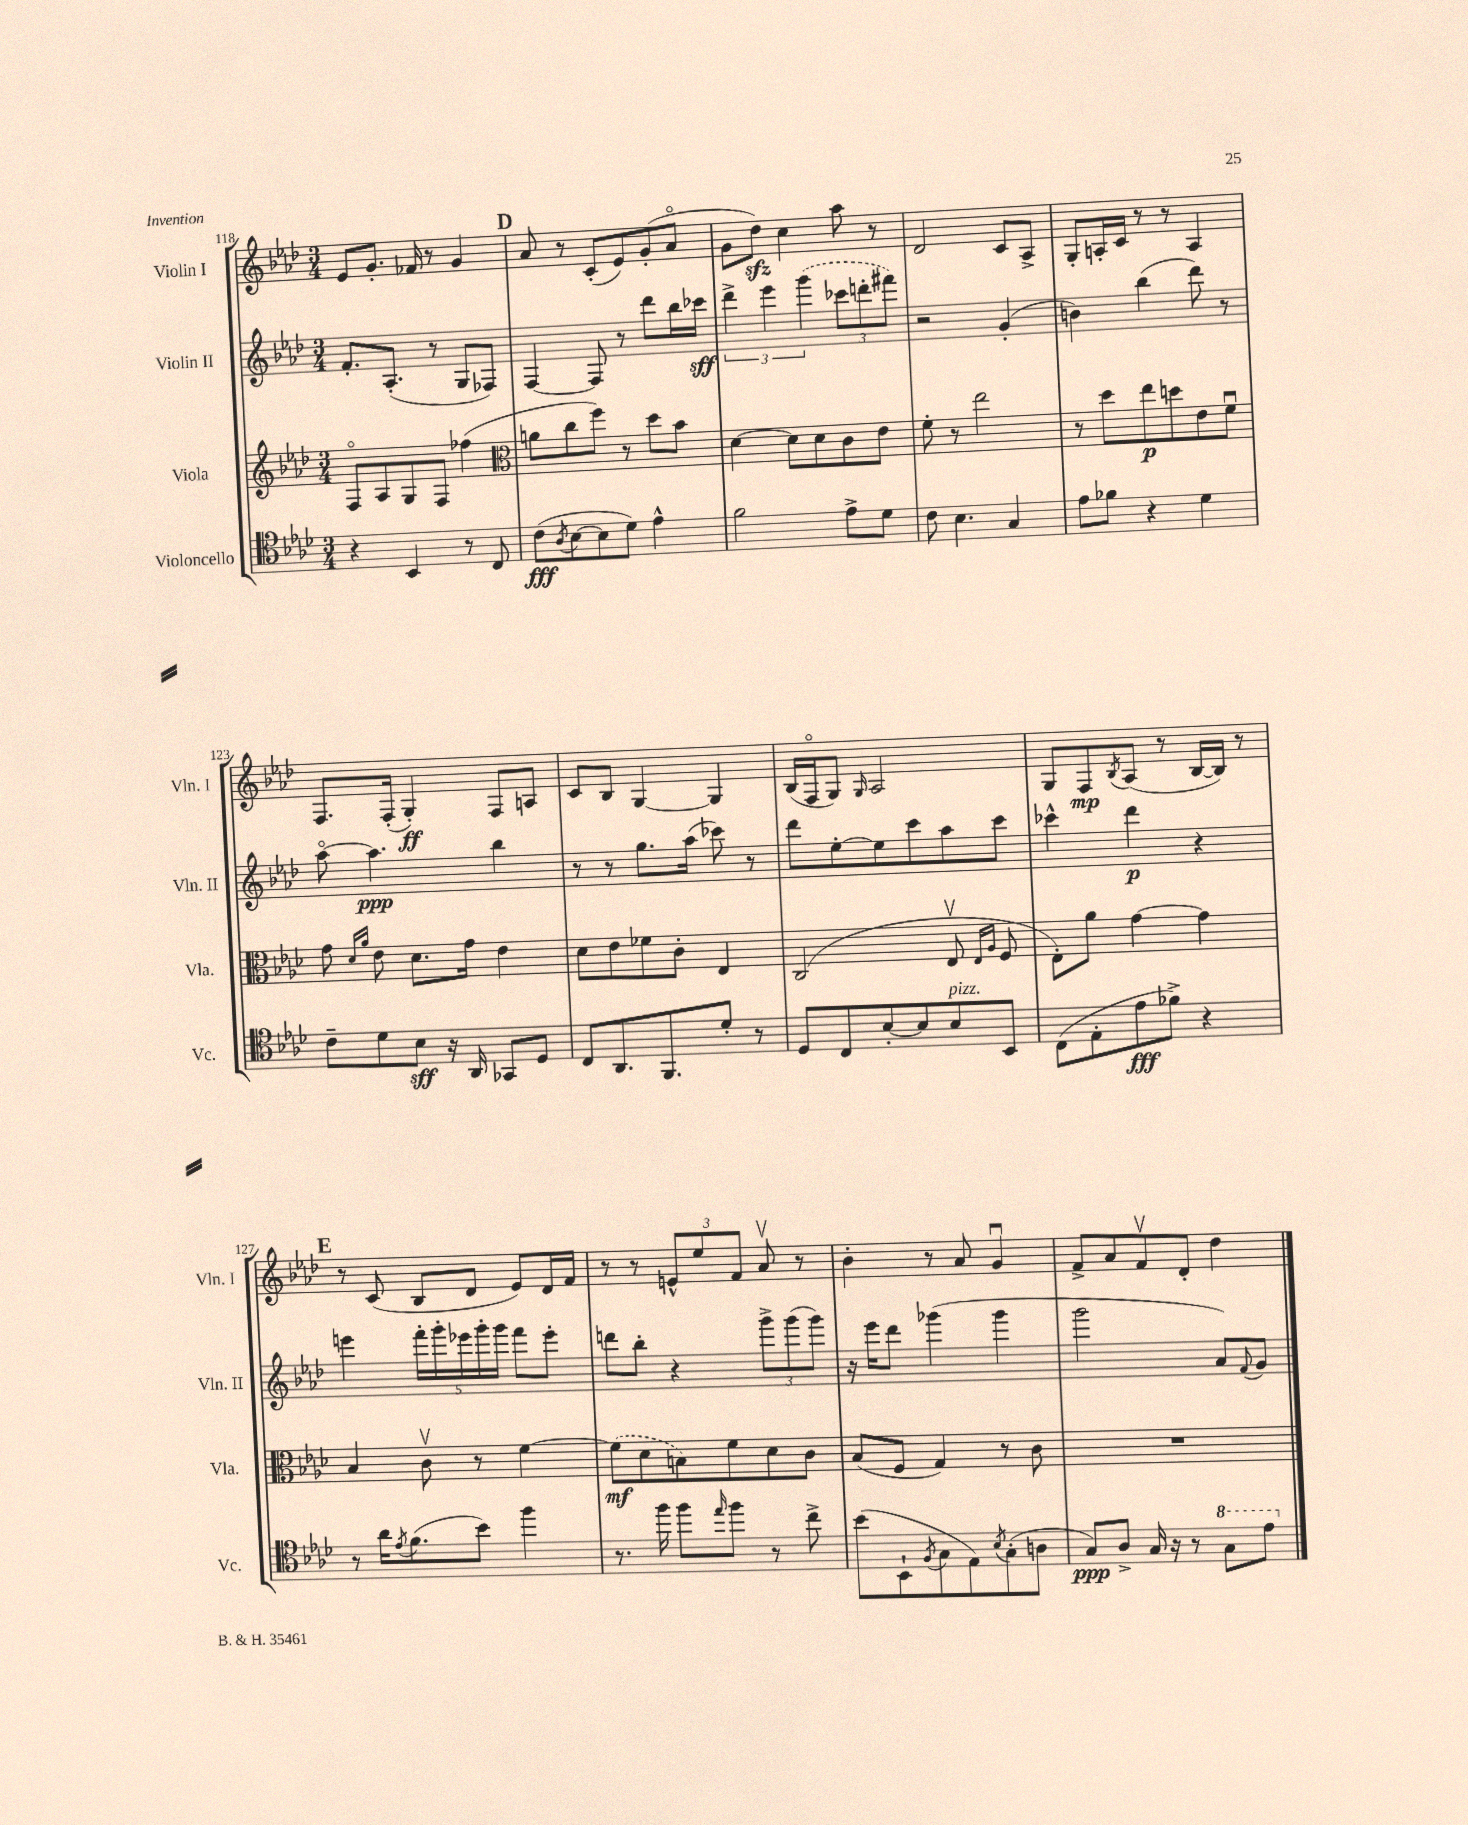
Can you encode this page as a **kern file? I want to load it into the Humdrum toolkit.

**kern	**dynam	**kern	**dynam	**kern	**dynam	**kern	**dynam
*part4	*part4	*part3	*part3	*part2	*part2	*part1	*part1
*staff4	*staff4	*staff3	*staff3	*staff2	*staff2	*staff1	*staff1
*I"Violoncello	*	*I"Viola	*	*I"Violin II	*	*I"Violin I	*
*I'Vc.	*	*I'Vla.	*	*I'Vln. II	*	*I'Vln. I	*
*clefC4	*	*clefG2	*	*clefG2	*	*clefG2	*
*k[b-e-a-d-]	*	*k[b-e-a-d-]	*	*k[b-e-a-d-]	*	*k[b-e-a-d-]	*
*M3/4	*	*M3/4	*	*M3/4	*	*M3/4	*
=118	=118	=118	=118	=118	=118	=118	=118
4r	.	8F/L	.	8.f'/L	.	8e-/L	.
.	.	8A-/	.	.	.	8.g'/J	.
.	.	.	.	(8.A-'/J	.	.	.
4BB-/	.	8G/	.	.	.	.	.
.	.	.	.	.	.	16f-X/	.
.	.	8F/J	.	8r	.	8r	.
8r	.	(4ff-X\	.	8G/L	.	4g/	.
8C/	.	.	.	8F-X/J)	.	.	.
!!LO:REH:place=s1:t=D
=119	=119	=119	=119	=119	=119	=119	=119
*	*	*clefC3	*	*	*	*	*
(8c\L	fff	8an\L	.	[4F/	.	8a-/	.
8qA-/	.	.	.	.	.	.	.
[8B-\	.	8cc\	.	.	.	8r	.
8B-\]	.	8ff\J)	.	8F/]	.	(8c'/L	.
8d-\J)	.	8r	.	8r	.	8e-/)	.
4e-^^\	.	8dd-\L	.	8ddd-\L	.	(8g'/	.
.	.	8b-\J	.	16bb-\L	.	8a-/J	.
.	.	.	.	16ccc-X\JJ	sff	.	.
=120	=120	=120	=120	=120	=120	=120	=120
2f\	.	[4d-\	.	6ddd-^\	.	8g\L	.
.	.	.	.	.	.	8dd-zz\J)	.
.	.	.	.	6eee-\	.	.	.
.	.	8d-\L]	.	.	.	4cc\	.
.	.	.	.	(6ggg\	.	.	.
.	.	8d-\	.	.	.	.	.
8e-^\L	.	8c\	.	12ccc-X\L	.	8aa-\	.
.	.	.	.	12dddn'\	.	.	.
8d-\J	.	8e-\J	.	.	.	8r	.
.	.	.	.	12fff#X\J)	.	.	.
=121	=121	=121	=121	=121	=121	=121	=121
8c\	.	8f'\	.	2r	.	2d-/	.
4.B-\	.	8r	.	.	.	.	.
.	.	2ee-\	.	.	.	.	.
4G/	.	.	.	(4g'/	.	8c/L	.
.	.	.	.	.	.	8A-^/J	.
=122	=122	=122	=122	=122	=122	=122	=122
8e-\L	.	8r	.	4bn\)	.	8G'/L	.
8f-X\J	.	8dd-\L	.	.	.	16An'/L	.
.	.	.	.	.	.	16c/JJ	.
4r	.	8ee-\	p	(4bb-\	.	8r	.
.	.	8ddn\	.	.	.	8r	.
4d-\	.	8e-\	.	8ddd-\)	.	4A/	.
.	.	8fu\J	.	8r	.	.	.
!!LO:LB:g=z
=123	=123	=123	=123	=123	=123	=123	=123
8c~\L	.	8g\	.	[8aa-\	.	8.F/L	.
.	.	16qqd-/LL	.	.	.	.	.
.	.	16qqa-/JJ	.	.	.	.	.
8d-\	.	8e-\	.	4.aa-\]	ppp	.	.
.	.	.	.	.	.	(16F'/Jk	.
8B-\J	sff	8.d-\L	.	.	.	4G'/)	ff
16r	.	.	.	.	.	.	.
16AA-/	.	16g\Jk	.	.	.	.	.
8GG-X/L	.	4e-\	.	4bb-\	.	8F/L	.
8D-/J	.	.	.	.	.	8An/J	.
=124	=124	=124	=124	=124	=124	=124	=124
8C/L	.	8d-\L	.	8r	.	8c/L	.
8.AA-/	.	8e-\	.	8r	.	8B-/J	.
.	.	8f-X\	.	8.gg\L	.	[4G/	.
8.FF/	.	.	.	.	.	.	.
.	.	8c'\J	.	.	.	.	.
.	.	.	.	(16aa-\Jk	.	.	.
8d-'/J	.	4E-/	.	8ccc-X\)	.	4G/]	.
8r	.	.	.	8r	.	.	.
=125	=125	=125	=125	=125	=125	=125	=125
8D-/L	.	(2C/	.	8ddd-\L	.	(16B-/LL	.
.	.	.	.	.	.	16F/J	.
8C/	.	.	.	[8ee-'\	.	8G/J)	.
.	.	.	.	.	.	16qqG/	.
[8B-'/	.	.	.	8ee-\]	.	2A-/	.
8B-/]	.	.	.	8ccc\	.	.	.
!LO:TX:a:i:t=pizz.	!	!	!	!	!	!	!
8B-/	.	8E-v/	.	8aa-\	.	.	.
.	.	16qqE-/LL	.	.	.	.	.
.	.	16qqA-/JJ	.	.	.	.	.
8BB-/J	.	8F/	.	8ccc\J	.	.	.
=126	=126	=126	=126	=126	=126	=126	=126
(8C\L	.	8E-'\L)	.	4ccc-X^^\	.	8G/L	.
8E-'\	.	8a-\J	.	.	.	8F/	mp
.	.	.	.	.	.	8qB-/	.
8e-\	fff	[4g\	.	4ddd-\	p	(8A-/J	.
8f-X^\J)	.	.	.	.	.	8r	.
4r	.	4g\]	.	4r	.	[16B-/LL	.
.	.	.	.	.	.	16B-/JJ])	.
.	.	.	.	.	.	8r	.
!!LO:LB:g=z
!!LO:REH:place=s1:t=E
=127	=127	=127	=127	=127	=127	=127	=127
8r	.	4B-/	.	4eeen\	.	8r	.
16a-\KL	.	.	.	.	.	(8c/	.
8qe-/	.	.	.	.	.	.	.
(8.f\	.	.	.	.	.	.	.
.	.	8cv\	.	20fff'\LL	.	8B-/L	.
.	.	.	.	20ggg'\	.	.	.
.	.	.	.	20eee-X\	.	.	.
8b-\J)	.	8r	.	.	.	8d-/J	.
.	.	.	.	20ggg'\	.	.	.
.	.	.	.	20ggg\JJ	.	.	.
4ff\	.	[4f\	.	8fff\L	.	8e-/L)	.
.	.	.	.	8eee-'\J	.	16d-/L	.
.	.	.	.	.	.	16f/JJ	.
=128	=128	=128	=128	=128	=128	=128	=128
8.r	.	(8f\L]	mf	8dddn\L	.	8r	.
.	.	8d-\	.	8bb-'\J	.	8r	.
16ff\	.	.	.	.	.	.	.
8ff\L	.	8Bn\)	.	4r	.	12en^^/L	.
.	.	.	.	.	.	12ee-/	.
16qqee-/	.	.	.	.	.	.	.
8ff\J	.	8f\	.	.	.	.	.
.	.	.	.	.	.	12f/J	.
8r	.	8d-\	.	12ggg^\L	.	8a-v/	.
.	.	.	.	(12ggg\	.	.	.
8cc^\	.	8c\J	.	.	.	8r	.
.	.	.	.	12ggg\J)	.	.	.
=129	=129	=129	=129	=129	=129	=129	=129
(8b-\L	.	(8B-/L	.	16r	.	4b-'\	.
.	.	.	.	16eee-\KL	.	.	.
8BB-`\	.	8F/J	.	8ddd-\J	.	.	.
8qF/	.	.	.	.	.	.	.
8G\	.	4G/)	.	(4ggg-X\	.	8r	.
8E-\)	.	.	.	.	.	8a-/	.
8qB-/	.	.	.	.	.	.	.
(8G'\	.	8r	.	4ggg-\	.	4gu/	.
8An\J	.	8c\	.	.	.	.	.
=130	=130	=130	=130	=130	=130	=130	=130
8G/L)	ppp	2.r	.	2ggg\	.	8f^/L	.
8A-^/J	.	.	.	.	.	8a-/	.
16G/	.	.	.	.	.	8fv/	.
16r	.	.	.	.	.	.	.
8r	.	.	.	.	.	8d-'/J	.
*8va	*	*	*	*	*	*	*
8g\L	.	.	.	8a-/L)	.	4dd-\	.
.	.	.	.	8qqf/	.	.	.
8ee-\J	.	.	.	8g/J	.	.	.
*X8va	*	*	*	*	*	*	*
==	==	==	==	==	==	==	==
*-	*-	*-	*-	*-	*-	*-	*-
